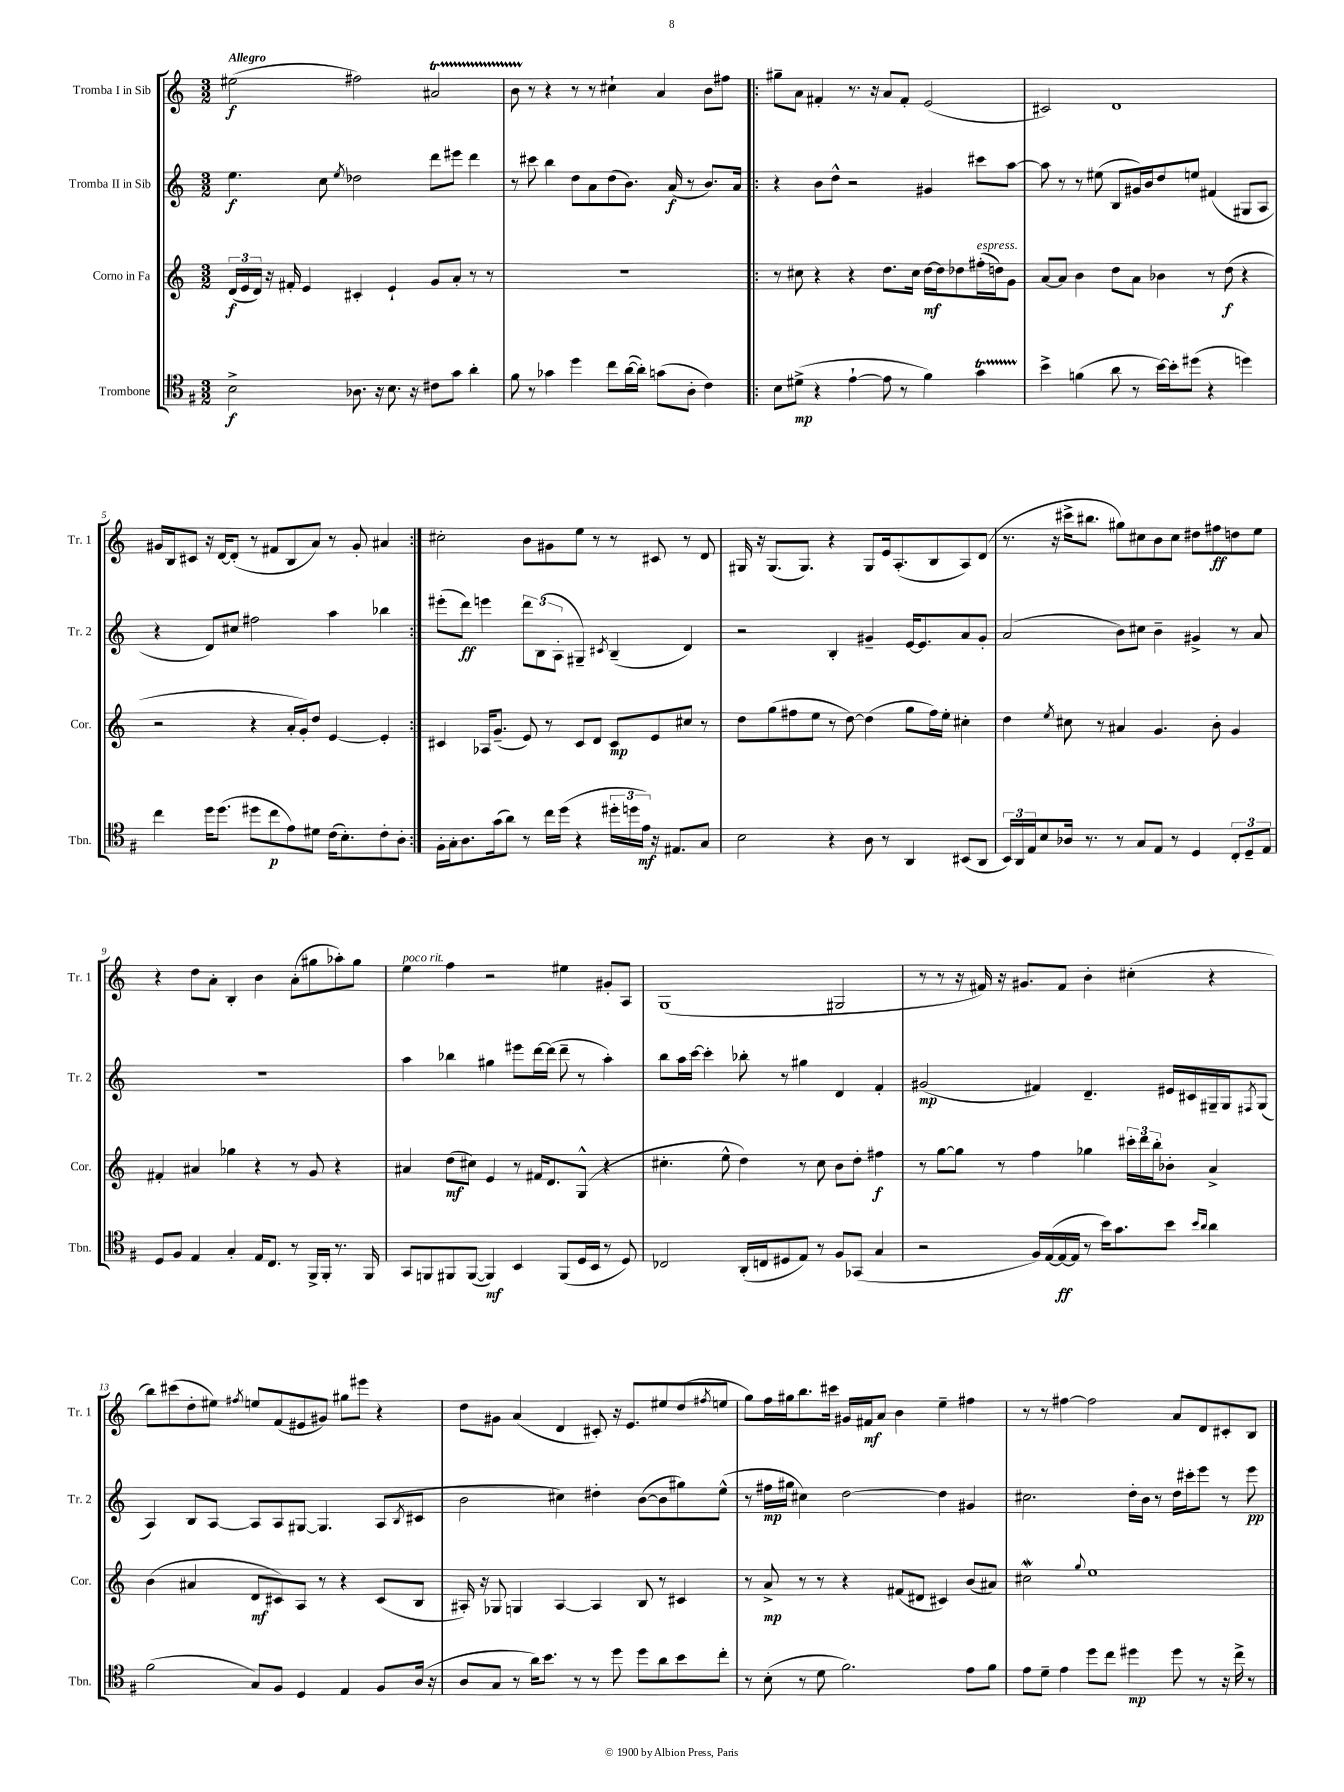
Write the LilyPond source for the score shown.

<<
\new StaffGroup <<
\new Staff = "s0" \with { instrumentName = "Tromba I in Sib" shortInstrumentName = "Tr. 1" } {
    \clef treble \key c \major \numericTimeSignature \time 3/2 \tempo "Allegro"
    eis''2\f( fis''2) ais'2\startTrillSpan |
    b'8 r8\stopTrillSpan r4 r8 r8 cis''4-! a'4 b'8 fis''8 |
    \repeat volta 2 { gis''8-- a'8 fis'4-. r8. r16 a'8 fis'8-. e'2( |
    cis'2) d'1 |
    gis'16 b16 cis'8 r16 d'16~ d'8-.( r8 fis'8 b8 a'8) r8 gis'8-. ais'4 | }
    cis''2-. b'8 gis'8 e''8 r8 r8 cis'8 r8 d'8 |
    gis16 r16 gis8.( gis8.) r4 gis8 e'16 a8.-.( b8 a8) d'8( |
    r8. r16 cis'''16-> bis''8. gis''8) cis''8 b'8 cis''8 dis''8 fis''8\ff d''8 e''8 |
    r4 d''8 a'8-. b4-. b'4 a'8-.( gis''8 aes''8-.) gis''8 |
    e''4^\markup { \italic "poco rit." } f''4 r2 eis''4 gis'8-. a8 |
    g1( gis2 |
    r8 r8 r16 fis'16) r16 gis'8. fis'8 b'4-. cis''4-.( r4 |
    b''8) cis'''8( d''8-. eis''8) \acciaccatura { fis''8 } e''8 f'8( eis'8 gis'8) gis''8 eis'''8 r4 |
    d''8 gis'8 a'4( d'4 cis'8-.) r16 e'8. eis''8 d''8( \acciaccatura { fis''8 } e''8 |
    g''8) f''16 gis''16 b''8. cis'''16 gis'16 fis'16\mf a'8 b'4 e''4-- fis''4 |
    r8 r8 fis''4~ fis''2 a'8 d'8 cis'8-. b8 \bar "|." |
}
\new Staff = "s1" \with { instrumentName = "Tromba II in Sib" shortInstrumentName = "Tr. 2" } {
    \clef treble \key c \major \numericTimeSignature \time 3/2
    e''4.\f c''8 \acciaccatura { e''8 } des''2 d'''8 eis'''8 d'''4 |
    r8 cis'''8 b''4 d''8 a'8 d''8( b'8.) a'16\f( r8 b'8.) a'16 |
    \repeat volta 2 { r4 b'8 d''8-^ r2 gis'4 cis'''8 a''8~ |
    a''8 r8 r8 eis''8( b8 gis'16) b'16 d''8 e''8 fis'4( gis8 a8 |
    r4 d'8) cis''8 fis''2 a''4 bes''4 | }
    eis'''8-.( d'''8\ff) e'''4 \tuplet 3/2 { d'''8 b8( a8-. } gis4--) \acciaccatura { cis'8 } b4--( d'4) |
    r2 b4-. gis'4-- e'16~ e'8. a'8 gis'8-. |
    a'2( b'8) cis''8 b'4-- gis'4-> r8 a'8 |
    R1. |
    a''4 bes''4 gis''4 eis'''8 d'''16~ d'''16( d'''8-- r8 a''4-.) |
    b''8 a''16 c'''16~ c'''4-. bes''8-. r8 gis''4 d'4 f'4-. |
    gis'2\mp( fis'4) d'4.-- eis'16 cis'16 gis16-- gis16 \acciaccatura { fis8 } gis8( |
    a4) b8 a8~ a8 a8 gis8~ gis4. a8( \acciaccatura { b8 } cis'8 |
    b'2 cis''4) dis''4-. b'8~( b'8 gis''8) e''8-^( |
    r8 fis''16\mp gis''16 cis''4) d''2~ d''4 gis'4 |
    cis''2. d''16-. b'16 r8 d''16 cis'''16-. e'''8 r8 e'''8\pp \bar "|." |
}
\new Staff = "s2" \with { instrumentName = "Corno in Fa" shortInstrumentName = "Cor." } {
    \clef treble \key c \major \numericTimeSignature \time 3/2
    \tuplet 3/2 { d'16\f( e'16 d'16) } r16 fis'16-. e'4 cis'4-. e'4-! g'8 a'8-. r8 r8 |
    r1. |
    \repeat volta 2 { r8 cis''8 r4 r4 d''8. cis''16 d''16~\mf d''16 des''8 fis''16-.^\markup { \italic "espress." }( d''16) g'8 |
    a'8~ a'8 b'4 d''8 a'8 bes'4 r8 d''8\f( r4 |
    r2 r4 a'16-. g'16-.) d''8 e'4~ e'4-. | }
    cis'4 aes16 g'8.--( e'8) r8 cis'8 d'8 cis'8\mp e'8 cis''8 r8 |
    d''8 g''8( fis''8 e''8 r8 d''8~) d''4( g''8 fis''16) e''16-. cis''4-. |
    d''4 \acciaccatura { e''8 } cis''8 r8 ais'4 g'4. b'8-. g'4 |
    fis'4-. ais'4 ges''4 r4 r8 g'8 r4 |
    ais'4 d''8\mf( cis''8) e'4 r8 fis'16 d'8. g8-^( r4 |
    cis''4.-. e''8-^ d''4) r8 cis''8 b'8 d''8-. fis''4\f |
    r8 g''8~ g''8 r8 f''4 ges''4 \tuplet 3/2 { cis'''16-. d'''16 b''16-. } bes'8-. a'4-> |
    b'4( ais'4 d'8\mf cis'8) a8 r8 r4 cis'8( b8 |
    ais16-.) r16 ges8 g4 ais4~ ais4 b8 r8 cis'4 |
    r8 a'8->\mp r8 r8 r4 fis'8( dis'8 cis'4) b'8( ais'8) |
    cis''2\mordent \appoggiatura { g''8 } e''1 \bar "|." |
}
\new Staff = "s3" \with { instrumentName = "Trombone" shortInstrumentName = "Tbn." } {
    \clef tenor \key g \major \numericTimeSignature \time 3/2
    b2->\f aes8. r16 b8. r16 cis'8 g'8 a'4-. |
    fis'8 r8 ges'4 d''4 c''8 a'16~( a'16-.) g'8( a8-. c'4) |
    \repeat volta 2 { b8 dis'8->\mp( r4 e'4~-! e'8 r8 fis'4) g'4\startTrillSpan |
    b'4->\stopTrillSpan f'4( a'8 r8 b'16~) b'16-. dis''8( r4 d''4) |
    c''4 d''16 d''8.( dis''8 c''8\p e'8) dis'8 c'16( b8.-.) c'8-. a8-. | }
    fis16-. g16-. a8. g'16( a'8) r8 c''16 d''16( r4 \tuplet 3/2 { dis''16-. d''16 e'16\mf) } r16 eis8. g8 |
    b2 r4 a8 r8 a,4 bis,8( a,8 |
    \tuplet 3/2 { b,16) a,16 e16 } b8 aes16 r8. r8 g8 e8 r8 d4 \tuplet 3/2 { c8-. d8-- e8 } |
    d8 fis8 e4 g4-. e16 c8. r8 fis,16-> fis,16-. r8. fis,16 |
    g,8 f,8 fis,8 fis,8~( fis,4\mf) b,4 fis,8( d16 b,16 r8 d8) |
    ces2 a,16-.( c16 dis8 e8) r8 fis8 ges,8( g4 |
    r2 fis16) e16~( e16~\ff e16 r8 b'16) g'8. b'8 \grace { b'16 a'16 } a'4 |
    fis'2( g8) fis8 d4 e4 fis8 a16( r16 |
    a8 g8 r8 a'16) b'8. r8 r8 d''8 d''8 a'8 b'8 c''8-. |
    r8 b8-.( r8 d'8 fis'2.) e'8 fis'8 |
    e'8 d'8-- e'4 d''8 c''8 dis''4\mp dis''8 r8 r16 c''16-> r8 \bar "|." |
}
>>
>>
